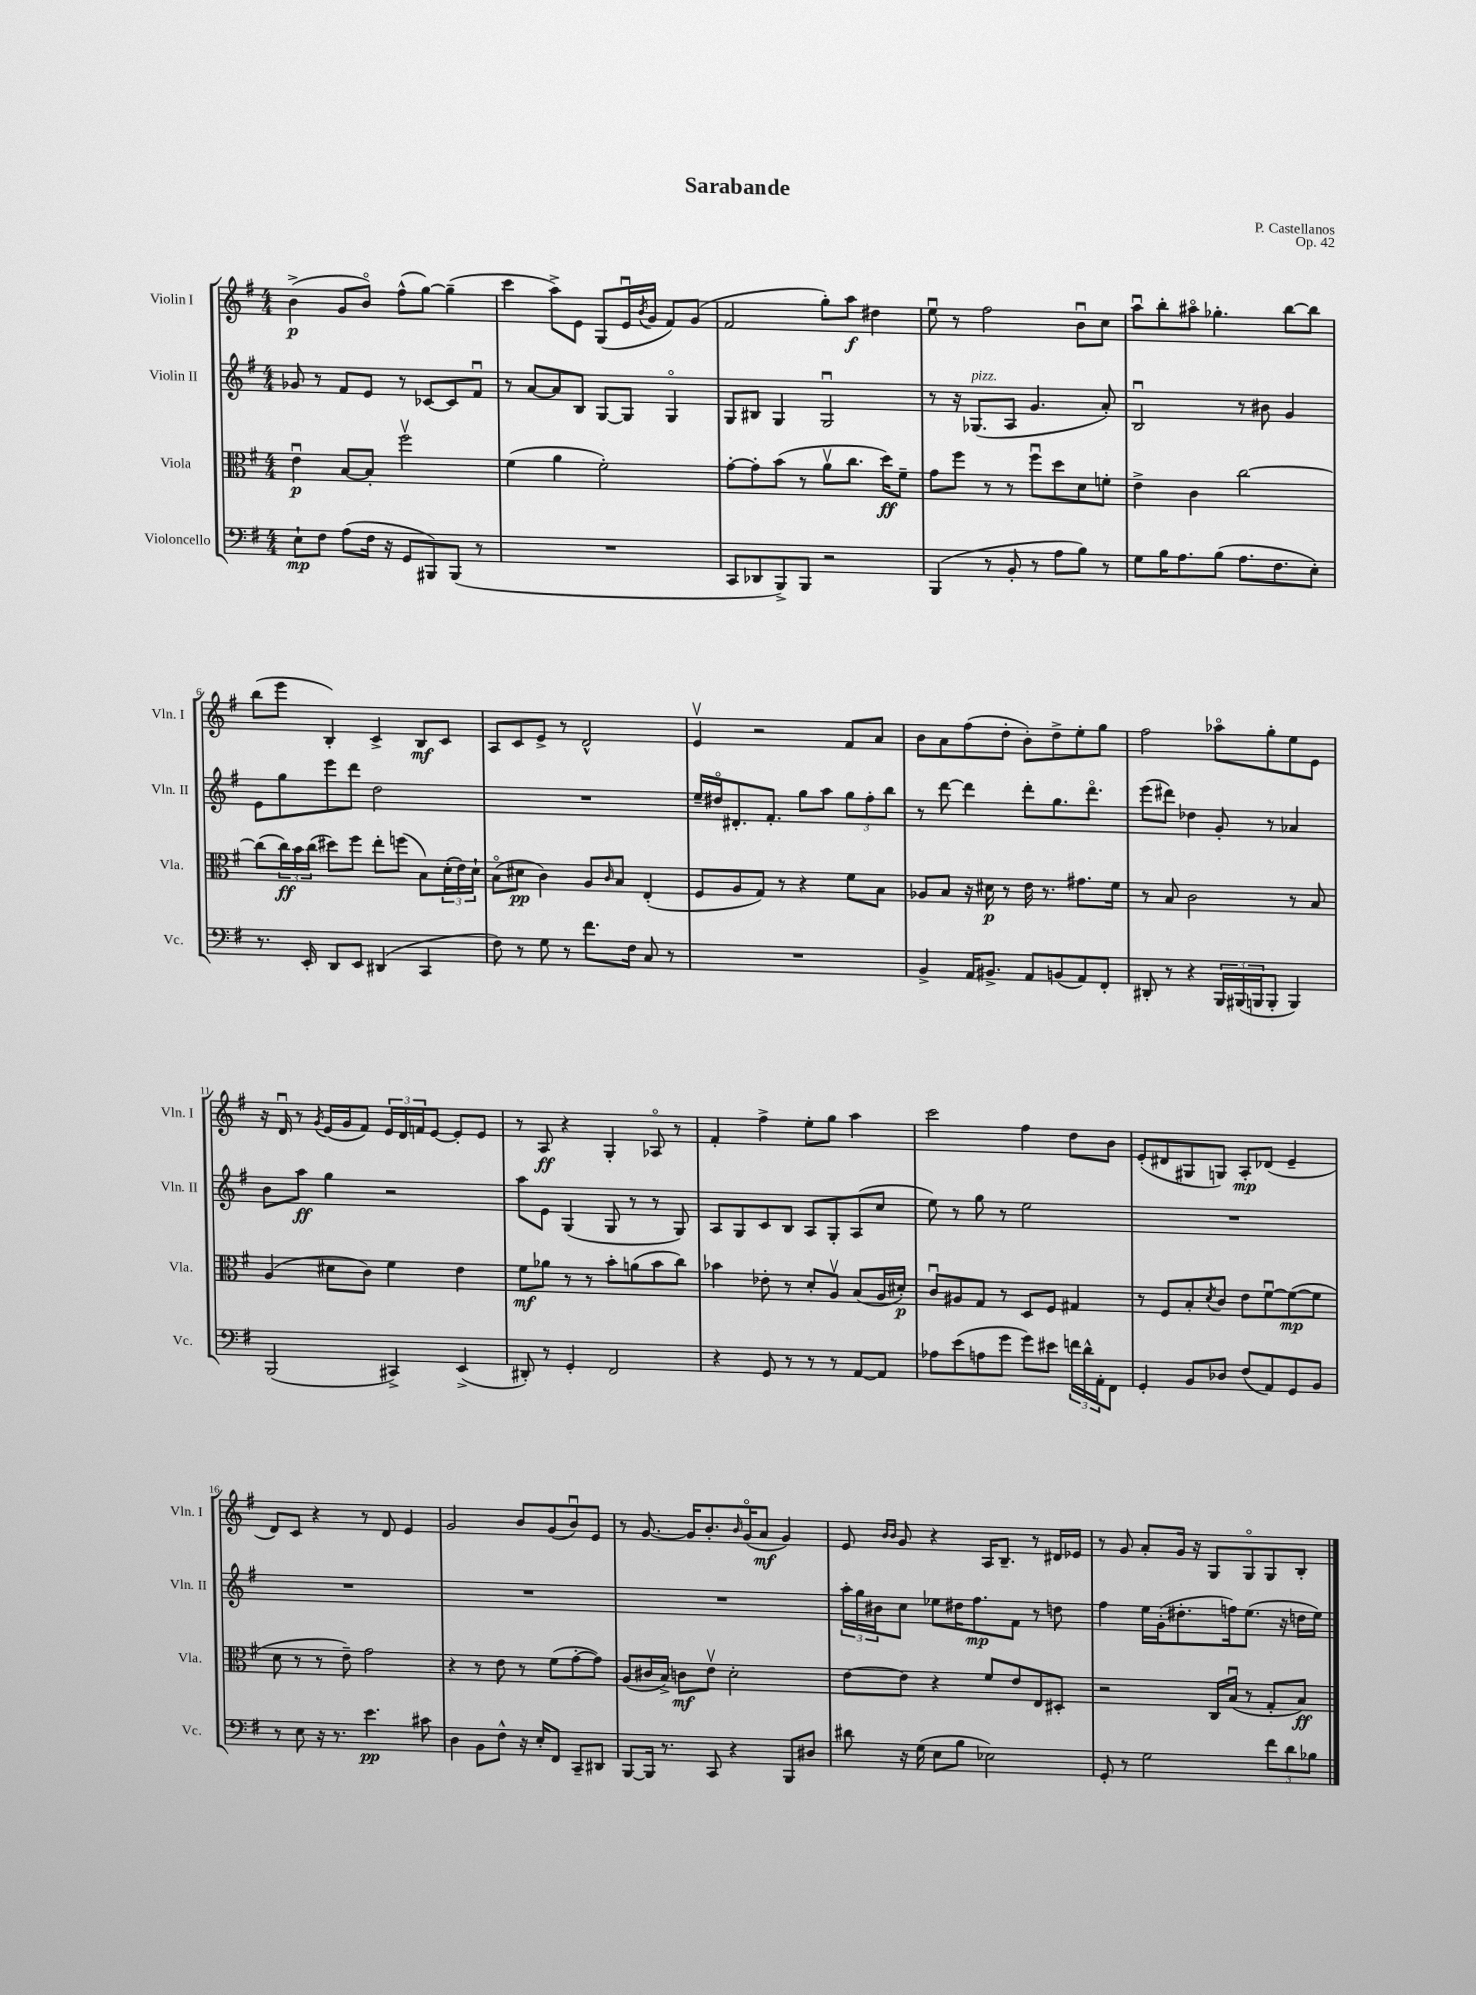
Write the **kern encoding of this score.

**kern	**kern	**kern	**kern
*staff4	*staff3	*staff2	*staff1
*clefF4	*clefC3	*clefG2	*clefG2
*k[f#]	*k[f#]	*k[f#]	*k[f#]
*M4/4	*M4/4	*M4/4	*M4/4
8E`	4eu	8g-	(4b^
8F#	.	8r	.
(8A	[8B	8f#	8g
16F#	8B']	8e	8bo)
16r	.	.	.
8GG	2ff#v	8r	(8ff#^^
8BBB#)	.	[8c-	[8gg)
(8BBB#	.	8c-]	(4gg~]
8r	.	8f#u	.
=	=	=	=
1r	(4f#	8r	4ccc
.	.	[8a	.
.	4a	8a]	8aa^)
.	.	8B	8e
.	2f#')	[8G	(8G
.	.	8G]	16eu
.	.	.	8qb
.	.	.	16g
.	.	4Go	8f#)
.	.	.	(8g
=	=	=	=
8CC	[8g'	8G	2f#
8DD-	8g']	8B#	.
8BBB^)	(8b	4G	.
8BBB	8r	.	.
2r	8av	2Gu	8gg')
.	8.cc	.	8aa
.	.	.	4dd#
.	16dd)	.	.
.	8f#~	.	.
=	=	=	=
(4BBB	8g	8r	8eeu
.	8ff#	16r	8r
.	.	(8.G-	.
8r	8r	.	2ff#
8BB'	8r	8A	.
8r	8ff#u	4.g	.
8A	8dd	.	.
8B)	8d	.	8bu
8r	8f'	8a')	8cc
=	=	=	=
8G	4e^	2Bu	8aau
16B	.	.	8bb'
8.A	.	.	.
.	4c	.	8aa#o
(8B	.	.	4.gg-'
8.A	[2cc	8r	.
.	.	8b#	.
8.F#	.	.	.
.	.	4g	[8bb
8E')	.	.	8bb]
=	=	=	=
8.r	(8cc]	8e	(8bb
.	24cc)	8gg	8eee
.	24b	.	.
16EE'	.	.	.
.	(24cc	.	.
8DD	8dd#)	8eee	4B')
8EE	8ff#	8ddd	.
(4DD#	8ee'	2dd	4c^
.	(8ff	.	.
4CC	8B)	.	8B
.	(24d'	.	8c
.	24e)	.	.
.	24d`	.	.
=	=	=	=
8F#)	(8Bo	1r	8A
8r	8d#	.	8c
8G	4c)	.	8e^
8r	.	.	8r
8.f#	8A	.	2d^^
.	16qqc	.	.
.	8B	.	.
16F#	.	.	.
8C	(4E'	.	.
8r	.	.	.
=	=	=	=
1r	8F#	16ee~	4ev
.	.	16dd#o	.
.	8A	8.d#'	.
.	8G)	.	2r
.	.	8.f#'	.
.	8r	.	.
.	4r	8gg	.
.	.	8aa	.
.	8f#	12gg	8f#
.	.	12ff#'	.
.	8B	.	8a
.	.	12bb	.
=	=	=	=
4BB^	8A-	8r	8b
.	8B	[8ddd	8a
16AA	16r	4ddd]	(8ff#
8.BB#^	16d#	.	.
.	8r	.	8dd'
8AA	16e	8ddd'	8b')
.	8.r	.	.
(8BB	.	8.gg	8dd^
8AA)	8.g#	.	8ee'
.	.	8.dddo	.
8FF#'	.	.	8gg
.	16f#	.	.
=	=	=	=
8DD#'	8r	(8eee	2ff#
8r	8B	8ddd#)	.
4r	2c	4dd-	.
24BBB	.	8g'	8aa-o
(24BBB#	.	.	.
24BBB	.	.	.
8BBB'	.	8r	8gg'
4BBB)	8r	4a-	8ee
.	8B	.	8e
=	=	=	=
(2BBB	(4A	8b	16r
.	.	.	16du
.	.	8aa	8r
.	.	.	8qg
.	8d#	4gg	(16e
.	.	.	16g
.	8c)	.	8f#)
4CC#^)	4f#	2r	24e
.	.	.	24d
.	.	.	24f
.	.	.	[8e
(4EE^	4e	.	8e']
.	.	.	8e
=	=	=	=
8DD#')	8f#	8aa	8r
8r	8a-	8e	8A
4GG'	8r	(4G	4r
.	8r	.	.
2FF#	8b'	8G	4G'
.	(8a	8r	.
.	8b	8r	8A-o
.	8cc)	8G)	8r
=	=	=	=
4r	4b-	8A	4f#'
.	.	8G	.
8GG	8e-'	8c	4ff#^
8r	8r	8B	.
8r	8d'	8A	8ee'
8r	8Av	8G'	8gg
[8AA	(8B	(8A	4aa
8AA]	16A	8cc	.
.	16d#')	.	.
=	=	=	=
8A-	8cu	8ee)	2ccc
(8e	8A#	8r	.
8A	8G	8gg	.
8g	8r	8r	.
8g)	8D	2ee	4ff#
8e#	8F#	.	.
24f	4G#	.	8dd
24d^^	.	.	.
24AA'	.	.	.
8FF#	.	.	8b
=	=	=	=
4GG'	8r	1r	(8e'
.	8F#	.	8d#
8BB	8B'	.	8G#
.	8qd	.	.
8D-	8c	.	8G)
(8F#	8e	.	8A'
8AA)	[8f#u	.	(8d-
8GG	(8f#_	.	4e~
8BB	8f#]	.	.
=	=	=	=
8r	8d	1r	8d)
8E	8r	.	8c
16r	8r	.	4r
8.r	.	.	.
.	8e~)	.	.
4.e	2g	.	8r
.	.	.	8d
.	.	.	4e
8c#	.	.	.
=	=	=	=
4D	4r	1r	2g
8BB	8r	.	.
8F#^^	8e	.	.
16r	8r	.	8b
16E'	.	.	.
8FF#	(8f#	.	(8g
8CC~	[8g'	.	8bu)
8DD#	8g])	.	8e
=	=	=	=
[8BBB	(8A	1r	8r
16BBB]	16c#	.	[8.g
8.r	16B^)	.	.
.	8c	.	.
.	.	.	16g]
8CC	8ev	.	8.b'
4r	2d'	.	.
.	.	.	16qqb
.	.	.	(16go
.	.	.	8a
8BBB	.	.	4g)
8D#	.	.	.
=	=	=	=
8d#	[8e	24aa'	8e
.	.	24gg	.
.	.	24b#	.
.	.	.	16qqb
.	.	.	16qqb
16r	8e]	8cc	8g
(16G	.	.	.
8E	4r	8ee-	4r
8B	.	16dd#	.
.	.	8.ff#	.
2E-)	8f#	.	16A
.	.	.	8.B~
.	8e	8f#	.
.	8E	8r	8r
.	8D#'	8dd	16d#
.	.	.	16e-
=	=	=	=
8GG'	2r	4ff#	8r
8r	.	.	8g
2G	.	16ee	8a'
.	.	(16g'	.
.	.	8.dd#'	16g
.	.	.	16r
.	16C	.	8G
.	(16Bu	16ff)	.
.	8r	(8.ee	8Go
12f#	8G'	.	8G
.	.	16r	.
12d	.	.	.
.	8B)	16dd	8B'
12B-	.	.	.
.	.	16ee)	.
==	==	==	==
*-	*-	*-	*-
